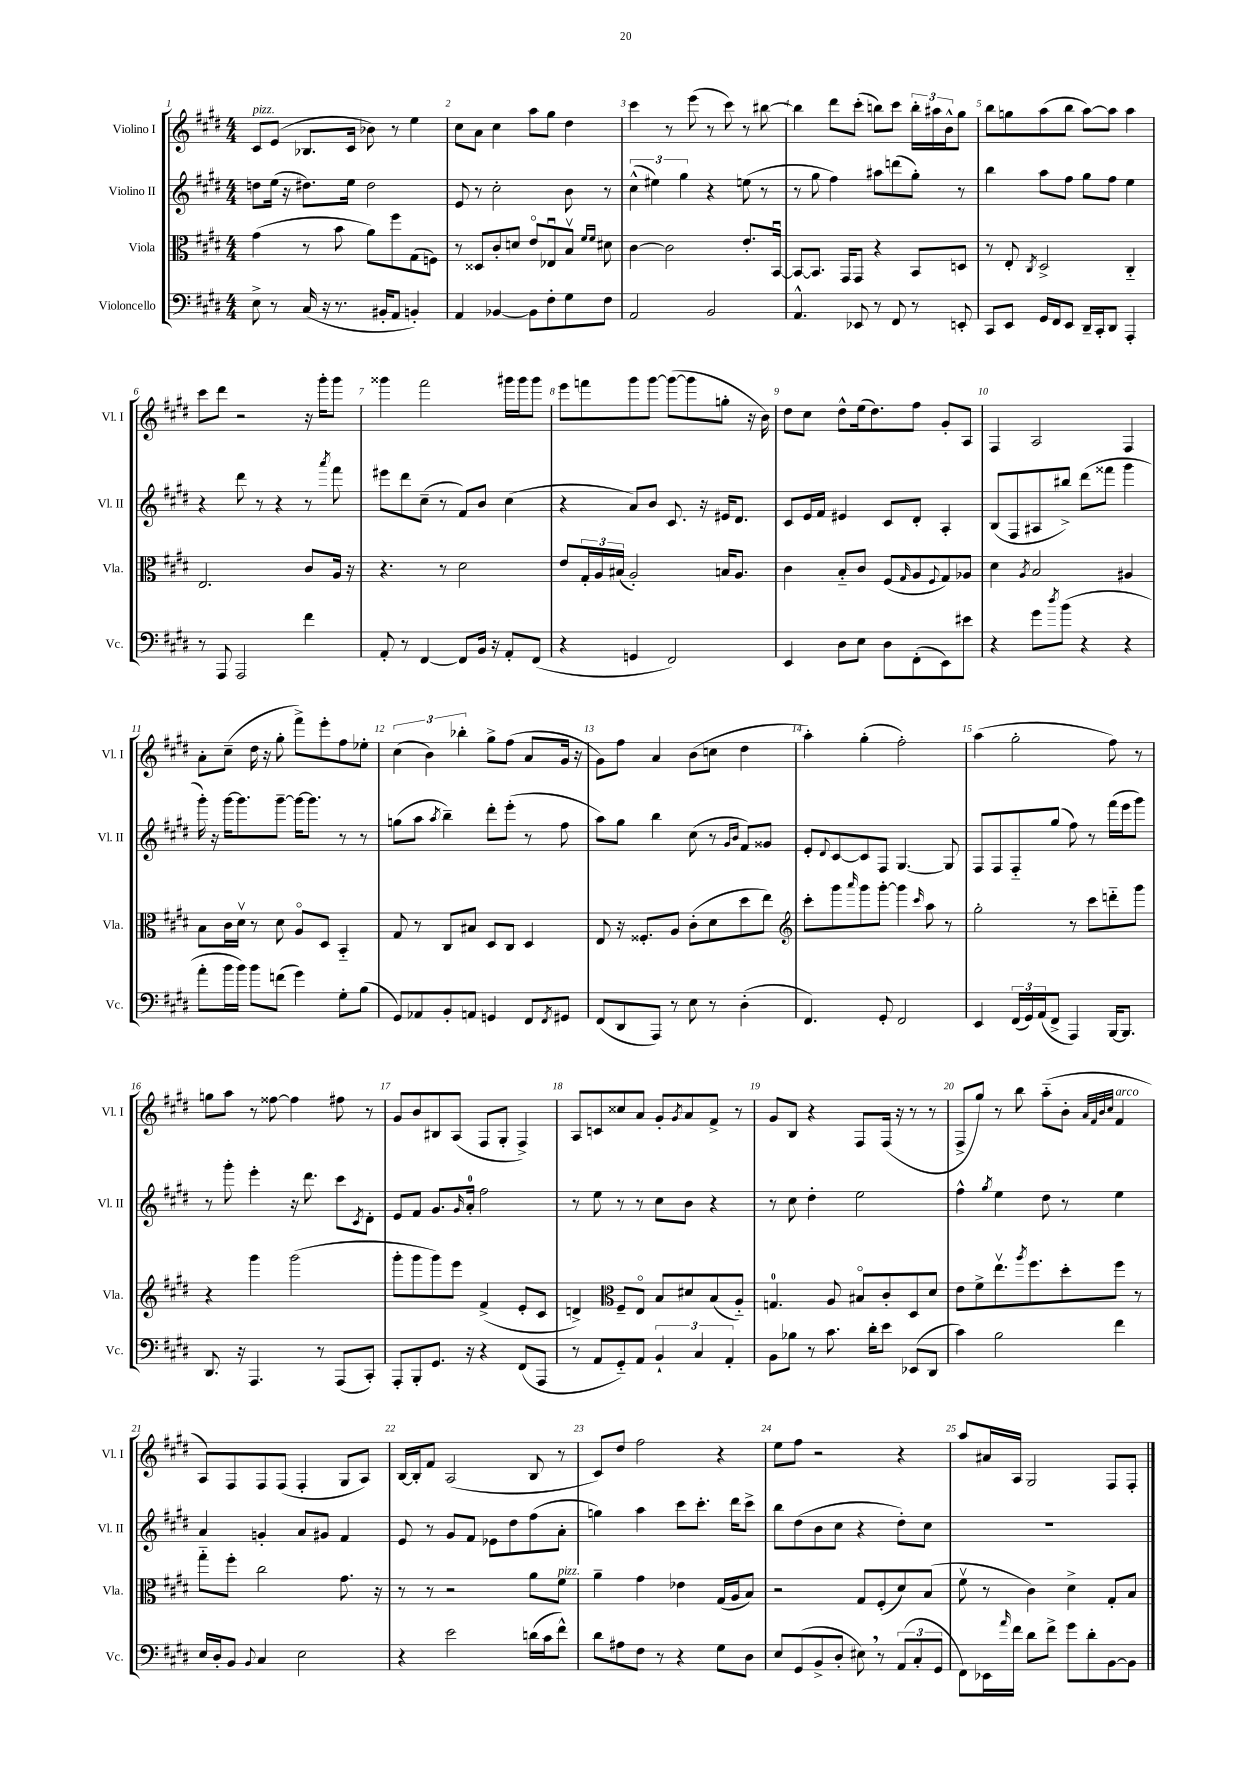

**kern	**kern	**kern	**kern
*part4	*part3	*part2	*part1
*staff4	*staff3	*staff2	*staff1
*I"Violoncello	*I"Viola	*I"Violino II	*I"Violino I
*I'Vc.	*I'Vla.	*I'Vl. II	*I'Vl. I
*clefF4	*clefC3	*clefG2	*clefG2
*k[f#c#g#d#]	*k[f#c#g#d#]	*k[f#c#g#d#]	*k[f#c#g#d#]
*M4/4	*M4/4	*M4/4	*M4/4
=1	=1	=1	=1
!	!	!	!LO:TX:a:i:t=pizz.
8E^\	(4g#\	8ddn\L	8c#/L
8r	.	(16ee\Jk	(8e/J
.	.	16r	.
(16C#/	8r	8.dd#X\L)	8.B-X/L
16r	.	.	.
8.r	8b\	.	.
.	.	16ee\Jk	16c#/Jk
.	8a\L)	2dd#\	8b-X\)
16BB#X'/KL	.	.	.
8AA/J	8ff#\	.	8r
4BBn'/)	(8G#\	.	4ee\
.	8Fn\J)	.	.
=2	=2	=2	=2
4AA/	8r	8e/	8cc#\L
.	8D##X/L	8r	8a\J
[4BB-X/	8c#'/	2cc#'\	4cc#\
.	8dn/J	.	.
8BB-\L]	8e/L	.	8aa\L
8F#'\	8E-Xu/	.	8gg#\J
8G#\	8Bv/J	8b\	4dd#\
.	16qqf#/LL	.	.
.	16qqf#/JJ	.	.
8F#\J	8d#X\	8r	.
=3	=3	=3	=3
2AA/	[4c#\	(6cc#^^\	4ccc#\
.	.	6ee#X\)	.
.	2c#\]	.	8r
.	.	6gg#\	.
.	.	.	(8eee\
2BB/	.	4r	8r
.	.	.	8ccc#\)
.	8.e'/L	(8een\	8r
.	.	8r	[8bb#X\
.	[16BBu/Jk	.	.
=4	=4	=4	=4
4.AA^^/	8BB/L_	8r	4bb#\]
.	8.BB/J]	8gg#\	.
.	.	4ff#\)	8ddd#\L
.	16GG#/KL	.	.
8EE-X/	8GG#/J	.	(8ccc#'\J
8r	4r	8aa#X\L	8bbn\L)
8FF#/	.	(8dddn\	8ccc#\J
8r	8BB/L	8gg#'\J)	24bb'\LL
.	.	.	24aa#X\
.	.	.	24b^^\J
8EEn'/	8Dn/J	8r	8gg#\J
=5	=5	=5	=5
8CC#/L	8r	4bb\	8bb\L
8EE/J	8E'/	.	8ggn\
.	8qC#/	.	.
16GG#/LL	2D#^/	8aa\L	(8aa\
16FF#/J	.	.	.
8EE/J	.	8ff#\J	8bb\J
16DD#~/LL	.	8gg#\L	[8aa\L)
16CC#'/J	.	.	.
8DD#/J	.	8ff#\J	8aa\J]
4AAA'/	4C#/	4ee\	4aa\
!!LO:LB:g=z
=6	=6	=6	=6
8r	2.E/	4r	8ccc#\L
8AAA/	.	.	8ddd#\J
2AAA/	.	8ddd#\	2r
.	.	8r	.
.	.	4r	.
4f#\	8c#/L	8r	16r
.	.	.	16ggg#'\KL
.	.	8qaaa/	.
.	16A/Jk	8fff#\	8ggg#\J
.	16r	.	.
=7	=7	=7	=7
8AA'/	4.r	8eee#X\L	4ggg##X\
8r	.	8ddd#\	.
[4FF#/	.	(8cc#~\J	2fff#\
.	8r	8r	.
8FF#/L]	2d#\	8f#/L)	.
16BB/Jk	.	8b/J	.
16r	.	.	.
8AA'/L	.	(4cc#\	16ggg#X\LL
.	.	.	16ggg#\J
(8FF#/J	.	.	8ggg#\J
=8	=8	=8	=8
4r	8e/L	4r	8eee\L
.	24G#'/L	.	8fffn\
.	24A/	.	.
.	(24B#X/JJ	.	.
4GGn/	2A'/)	8a/L)	8ggg#\
.	.	8b/J	[8ggg#\J
2FF#/)	.	8.c#/	(8ggg#\L_
.	.	.	8ggg#\]
.	.	16r	.
.	16Bn/KL	16e#X/KL	8ggn'\J
.	8.A/J	8.d#/J	.
.	.	.	16r
.	.	.	16b\)
=9	=9	=9	=9
4EE/	4c#\	8c#/L	8dd#\L
.	.	16e/L	8cc#\J
.	.	16f#/JJ	.
8D#\L	8B/L	4e#X/	8dd#^^\L
8E\J	8c#/J	.	(16ee\k
.	.	.	8.dd#\)
8D#\L	(8F#/L	8c#/L	.
.	16qqG#/	.	.
(8FF#'\	8A/	8d#'/J	8ff#\J
.	8qqF#/	.	.
8EE\)	8G#/)	4A'/	8g#'/L
8e#X\J	8A-X/J	.	8A/J
=10	=10	=10	=10
4r	4d#\	(8B/L	4F#/
.	.	8F#/	.
.	8qA/	.	.
8g#\L	2B/	8A#X/	2A/
8qdd#/	.	.	.
(8b\J	.	8bb#X^/J)	.
4r	.	(8ddd#\L	.
.	.	8fff##X\J	.
4r	4A#X/	4ggg#\	4F#/
!!LO:LB:g=z
=11	=11	=11	=11
8a'\L	8B\L	16ggg#'\)	8a'\L
.	.	16r	.
16b\L	16c#\L	[16ggg#\KL	(8cc#~\J
16b\JJ)	16d#v\JJ	8.ggg#\]	.
8b\L	8r	.	16dd#\
.	.	.	16r
(8fn\J	8d#\	[8ggg#~\J	8gg#'\
4g#\)	8A/L	16ggg#\KL_	8fff#^\L)
.	.	8.ggg#\J]	.
.	8D#/J	.	8eee'\
8G#'\L	4BB/	8r	8ff#\
(8B\J	.	8r	8ee-X'\J
=12	=12	=12	=12
8GG#/L)	8G#/	(8ggn\L	(6cc#\
8AA-X/	8r	8aa\J	.
.	.	.	6b\)
.	.	8qaa/	.
8BB'/	8C#/L	4bb~\)	.
.	.	.	6bb-X'\
8AAn/J	8B#X/J	.	.
4GGn/	8D#/L	8ddd#'\L	8gg#^\L
.	8C#/J	(8eee'\J	(8ff#\J
8FF#/L	4D#/	8r	8a/L
8qFF#/	.	.	.
8GG#X/J	.	8ff#\	16g#/Jk
.	.	.	16r
=13	=13	=13	=13
(8FF#/L	8E/	8aa\L)	8g#\L)
8DD#/	16r	8gg#\J	8ff#\J
.	8.F##X'/L	.	.
8AAA/J)	.	4bb\	4a/
8r	8A/J	.	.
8E\	(8c#'\L	(8cc#\	(8b\L
8r	8d#\	8r	8ccn\J
.	.	16qqg#/LL	.
.	.	16qqb/JJ	.
(4D#'\	8dd#\	8f#/L)	4dd#\
.	8ee\J)	8g##X/J	.
=14	=14	=14	=14
*	*clefG2	*	*
4.FF#/)	8ccc#'\L	8e'/L	4aa'\)
.	.	8qqd#/	.
.	8ggg#\	[8c#/	.
.	16qqaaa/	.	.
.	8ggg#\	8c#/]	(4gg#'\
8GG#'/	[8ggg#'\J	8F#/J	.
2FF#/	4ggg#\]	[4.G#/	2ff#'\)
.	16qqccc#/	.	.
.	8aa\	.	.
.	8r	8G#/]	.
=15	=15	=15	=15
4EE/	2gg#'\	8F#/L	(4aa\
.	.	8F#/	.
(24FF#/LL	.	8F#/	2gg#'\
24GG#/)	.	.	.
(24AA/J	.	.	.
8FF#^/J	.	(8gg#/J	.
4AAA/)	8r	8ff#\)	.
.	8ccc#\L	8r	.
[16BBB/KL	8dddn\	(16fff#\LL	8ff#\)
8.BBB/J]	.	16eee\J	.
.	8ggg#\J	8ggg#\J)	8r
!!LO:LB:g=z
=16	=16	=16	=16
8.DD#/	4r	8r	8ggn\L
.	.	8ggg#'\	8aa\J
16r	.	.	.
4.AAA/	4ggg#\	4eee'\	8r
.	.	.	[8ff##X\
.	(2ggg#\	16r	4ff##\]
.	.	8.ddd#\	.
8r	.	.	.
(8AAA/L	.	8ccc#\L	8ff#X\
.	.	8qc#/	.
8CC#'/J)	.	8d#'\J	8r
=17	=17	=17	=17
8AAA'/L	8ggg#'\L	8e/L	8g#/L
8BBB'/	8ggg#\	8f#/J	8b/
8.GG#/J	8ggg#\)	8.g#/L	8B#X/
.	8eee\J	.	(8A/J
.	.	16qqg#/	.
16r	.	16a'/Jk	.
4r	(4f#^/	2ff#\	8F#/L
.	.	.	8G#'/J
(8FF#/L	8e'/L	.	4F#^/)
8AAA/J	8c#/J	.	.
=18	=18	=18	=18
8r	4dn^/)	8r	8A/L
8AA/L	.	8ee\	8cn/
*	*clefC3	*	*
8GG#/)	8F#~/L	8r	8cc##X/
8AA/J	8E/J	8r	8a/J
6BB`/	8B/L	8cc#\L	8g#'/L
.	.	.	8qg#/
.	8d#X/	8b\J	8a/
6C#/	.	.	.
.	(8B/	4r	8f#^/J
6AA'/	.	.	.
.	8A/J)	.	8r
=19	=19	=19	=19
8BB\L	4.Gn/	8r	8g#/L
8B-X\J	.	8cc#\	8B/J
8r	.	4dd#'\	4r
8.c#\	8A/	.	.
.	8B#X/L	2ee\	8F#/L
16d#'\KL	.	.	.
8e\J	8c#'/	.	(16F#/Jk
.	.	.	16r
(8EE-X/L	8D#/	.	8r
8DD#/J	8d#/J	.	8r
=20	=20	=20	=20
4c#\)	8e\L	4ff#^^\	8F#^/L
.	8f#^\	.	8gg#/J)
.	.	8qgg#/	.
2B\	8.eev\	4ee\	8r
.	.	.	8bb\
.	8qaa/	.	.
.	8.ff#\	.	.
.	.	8dd#\	(8aa\L
.	8dd#'\	8r	8b'\J
.	.	.	32qqa/LLL
.	.	.	32qqf#/
.	.	.	32qqb/
.	.	.	32qqcc#/JJJ
!	!	!	!LO:TX:a:i:t=arco
4f#\	8ff#\J	4ee\	4f#/
.	8r	.	.
!!LO:LB:g=z
=21	=21	=21	=21
16E/LL	8gg#\L	4a/	8A/L)
16D#'/J	.	.	.
8BB/J	8ff#'\J	.	8F#/
8qqBB/	.	.	.
4C#/	2cc#\	4gn'/	8F#/
.	.	.	(8F#/J
2E\	.	8a/L	4F#'/
.	.	8g#X/J	.
.	8.g#\	4f#/	8G#/L
.	.	.	8A/J)
.	16r	.	.
=22	=22	=22	=22
4r	8r	8e/	[16B/LL
.	.	.	16B'/J]
.	8r	8r	8f#/J
2e\	2r	8g#/L	(2A/
.	.	8f#/J	.
.	.	8e-X\L	.
.	.	8dd#\	.
(16dn\LL	8a\L	(8ff#\	8B/
16c#\J	.	.	.
!	!LO:TX:a:i:t=pizz.	!	!
8f#^^\J)	8f#\J	8a'\J	8r
=23	=23	=23	=23
8d#\L	4a~\	4ggn\)	8c#/L)
8A#X\	.	.	8dd#/J
8F#\J	4g#\	4aa\	2ff#\
8r	.	.	.
4r	4e-X\	8ccc#\L	.
.	.	8.ccc#'\J	.
8G#\L	(16G#/LL	.	4r
.	16A/J	16ddd#\KL	.
8D#\J	8B/J)	8ccc#^\J	.
=24	=24	=24	=24
8E/L	2r	8bb\L	8ee\L
(8GG#/	.	(8dd#\	8ff#\J
8BB^/	.	8b\	2r
8D#'/J	.	8cc#\J	.
8E#X,\)	8G#/L	4r	.
8r	(8F#'/	.	.
(12AA/L	8d#/)	8dd#'\L)	4r
12C#'/	.	.	.
.	(8B/J	8cc#\J	.
12GG#/J	.	.	.
=25	=25	=25	=25
8FF#\L)	8f#v\	1r	8aa/L
16EE-X\L	8r	.	16a#X/L
16qqa/	.	.	.
16f#\JJ	.	.	16A/JJ
8d#\L	4c#\)	.	2G#/
8f#^\J	.	.	.
8g#\L	4d#^\	.	.
8d#'\	.	.	.
[8BB\	8G#'/L	.	8F#/L
8BB\J]	8B/J	.	8F#'/J
==	==	==	==
*-	*-	*-	*-
